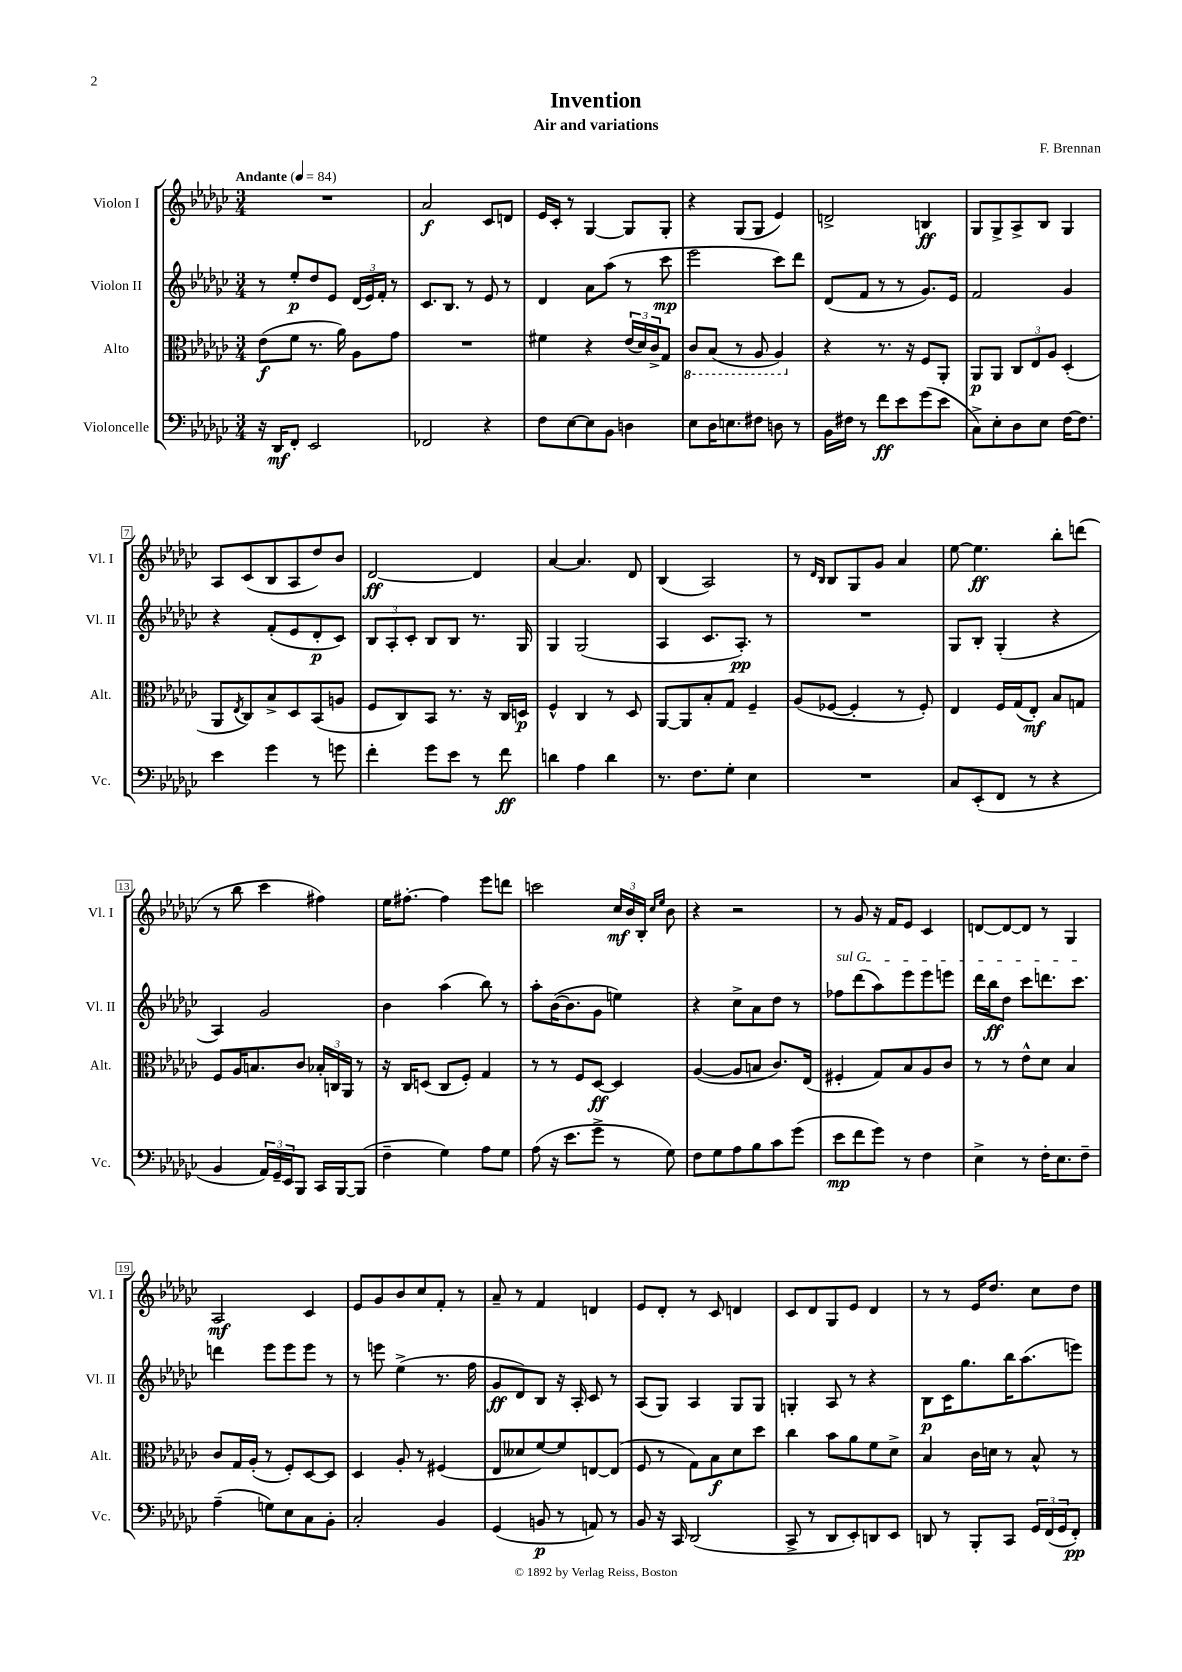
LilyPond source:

\header { title = "Invention" composer = "F. Brennan" subtitle = "Air and variations" }
<<
\new StaffGroup <<
\new Staff = "s0" \with { instrumentName = "Violon I" shortInstrumentName = "Vl. I" } {
    \clef treble \key ges \major \numericTimeSignature \time 3/4 \tempo "Andante" 4 = 84
    R2. |
    aes'2\f ces'8 d'8 |
    ees'16 ces'16-. r8 ges4~ ges8 ges8-. |
    r4 ges8( ges8 ees'4) |
    d'2-> b4\ff |
    ges8 ges8-> aes8-> bes8 ges4 |
    aes8 ces'8( bes8 aes8 des''8) bes'8 |
    des'2~\ff des'4 |
    aes'4~ aes'4. des'8 |
    bes4( aes2) |
    r8 \grace { des'16 bes16 } bes8 ges8 ges'8 aes'4 |
    ees''8~ ees''4.\ff bes''8-. d'''8( |
    r8 bes''8 ces'''4 fis''4) |
    ees''16 fis''8.~-. fis''4 ees'''8 d'''8 |
    c'''2 \tuplet 3/2 { ces''16\mf bes'16 bes16-. } \grace { ces''16 ees''16 } bes'8 |
    r4 r2 |
    r8 ges'8 r16 f'16 ees'8 ces'4 |
    d'8~ d'8~ d'8 r8 ges4 |
    aes2\mf ces'4 |
    ees'8 ges'8 bes'8 ces''8 f'8-. r8 |
    aes'8-- r8 f'4 d'4 |
    ees'8 des'8-. r8 ces'8 d'4 |
    ces'8 des'8 ges8 ees'8 des'4 |
    r8 r8 ees'16 des''8. ces''8 des''8 \bar "|." |
}
\new Staff = "s1" \with { instrumentName = "Violon II" shortInstrumentName = "Vl. II" } {
    \clef treble \key ges \major \numericTimeSignature \time 3/4
    r8 ees''8-.\p des''8 ees'8 \tuplet 3/2 { des'16( ees'16) f'16-. } r8 |
    ces'8. bes8. r8 ees'8 r8 |
    des'4 aes'8 aes''8( r8 ces'''8\mp |
    ees'''2 ces'''8) des'''8 |
    des'8( f'8 r8 r8 ges'8.) ees'16 |
    f'2 ges'4 |
    r4 f'8-.( ees'8 des'8-.\p ces'8) |
    \tuplet 3/2 { bes8 aes8-. ces'8-. } bes8 bes8 r8. ges16 |
    ges4 ges2( |
    aes4 ces'8. aes8.-.\pp) r8 |
    R2. |
    ges8 bes8-. ges4-.( r4 |
    aes4) ges'2 |
    bes'4 aes''4( bes''8) r8 |
    aes''8-. bes'16~( bes'8. ges'8 e''4) |
    r4 ces''8-> aes'8 des''8 r8 |
    \once \override TextSpanner.bound-details.left.text = \markup { \italic "sul G" } fes''8\startTextSpan des'''8( aes''8) ees'''8 ees'''8 e'''8 |
    des'''16 bes''16\ff des''8 ces'''8 d'''8. ces'''8.\stopTextSpan |
    d'''4 ees'''8 ees'''8 ees'''8 r8 |
    r8 e'''8 ees''4->( r8. f''16 |
    ges'8\ff des'8) bes8 r16 aes16-. ces'8 r8 |
    aes8( ges8) aes4 ges8 ges8 |
    g4-. aes8 r8 r4 |
    bes8\p ces'16 ges''8. bes''16 aes''8.( e'''8) \bar "|." |
}
\new Staff = "s2" \with { instrumentName = "Alto" shortInstrumentName = "Alt." } {
    \clef alto \key ges \major \numericTimeSignature \time 3/4
    ees'8\f( f'8 r8. aes'16) aes8 ges'8 |
    R2. |
    fis'4 r4 \tuplet 3/2 { ees'16( des'16) ces'16-> } ges8 |
    \ottava #-1 ces8 bes,8( r8 aes,8 aes,4) \ottava #0 |
    r4 r8. r16 f8 aes,8-. |
    aes,8\p aes,8 \tuplet 3/2 { ces8 ees8 aes8 } des4-.( |
    aes,8 \acciaccatura { ees8 } ces8) bes8-> des8 bes,8( a8 |
    f8 ces8) bes,8 r8. r16 ces16 d16\p |
    f4-^ ces4 r8 des8 |
    aes,8~ aes,8 bes8-. ges8 f4-- |
    aes8( fes8~ fes4-. r8 fes8-.) |
    ees4 f16 ges16( ees8-.\mf) bes8 g8 |
    f8 aes16 b8. ces'8 \tuplet 3/2 { bes16-. c16 aes,16 } r8 |
    r16 ces16 d8( ces8 f8-.) ges4 |
    r8 r8 f8 des8~\ff des4 |
    aes4~( aes8 b8 ces'8.) ees16( |
    fis4-. ges8) bes8 aes8 ces'8 |
    r8 r8 ees'8-^ des'8 bes4 |
    ces'8 ges16 aes16-.( r8 f8-.) des8~ des8 |
    des4 aes8-. r8 fis4( |
    ees8 deses'8 f'8~) f'8 e8~ e8( |
    f8 r8 ges8) bes8\f des'8 des''8 |
    ces''4 bes'8 aes'8 f'8 des'8-> |
    bes4 ces'16 d'16 r8 bes8-^ r8 \bar "|." |
}
\new Staff = "s3" \with { instrumentName = "Violoncelle" shortInstrumentName = "Vc." } {
    \clef bass \key ges \major \numericTimeSignature \time 3/4
    r16 des,16\mf f,8-. ees,2 |
    fes,2 r4 |
    f8 ees8~ ees8 bes,8 d4 |
    ees8 des16 e8. fis8 d8 r8 |
    bes,16 fis16 r8 f'8\ff ees'8 ges'8( ees'8 |
    ces8->) ees8-. des8 ees8 f16~ f8. |
    ees'4 ges'4 r8 g'8 |
    f'4-. ges'8 ees'8 r8 f'8\ff |
    d'4 aes4 d'4 |
    r8. f8. ges8-. ees4 |
    R2. |
    ces8 ees,8-.( f,8 r8 r4 |
    bes,4 \tuplet 3/2 { aes,16) ges,16-- ees,16 } bes,,8 ces,16 bes,,16~ bes,,8( |
    f4-- ges4) aes8 ges8 |
    aes8( r16 ees'8. ges'8-> r8 ges8) |
    f8 ges8 aes8 bes8 ces'8 ges'8( |
    ees'8\mp f'8 ges'8) r8 f4 |
    ees4-> r8 f16-. ees8. f8-- |
    aes4--( g8) ees8 ces8 bes,8-. |
    ces2-. bes,4 |
    ges,4( b,8\p r8 a,8) r8 |
    bes,8 r16 ces,16 des,2( |
    ces,8-> r8 des,8 ees,8-.) d,8 ees,8 |
    d,8 r8 bes,,8-. ces,8 \tuplet 3/2 { ges,16 f,16( ges,16 } f,8-.\pp) \bar "|." |
}
>>
>>
\layout { \context { \Score \override BarNumber.stencil = #(make-stencil-boxer 0.1 0.3 ly:text-interface::print) } }
